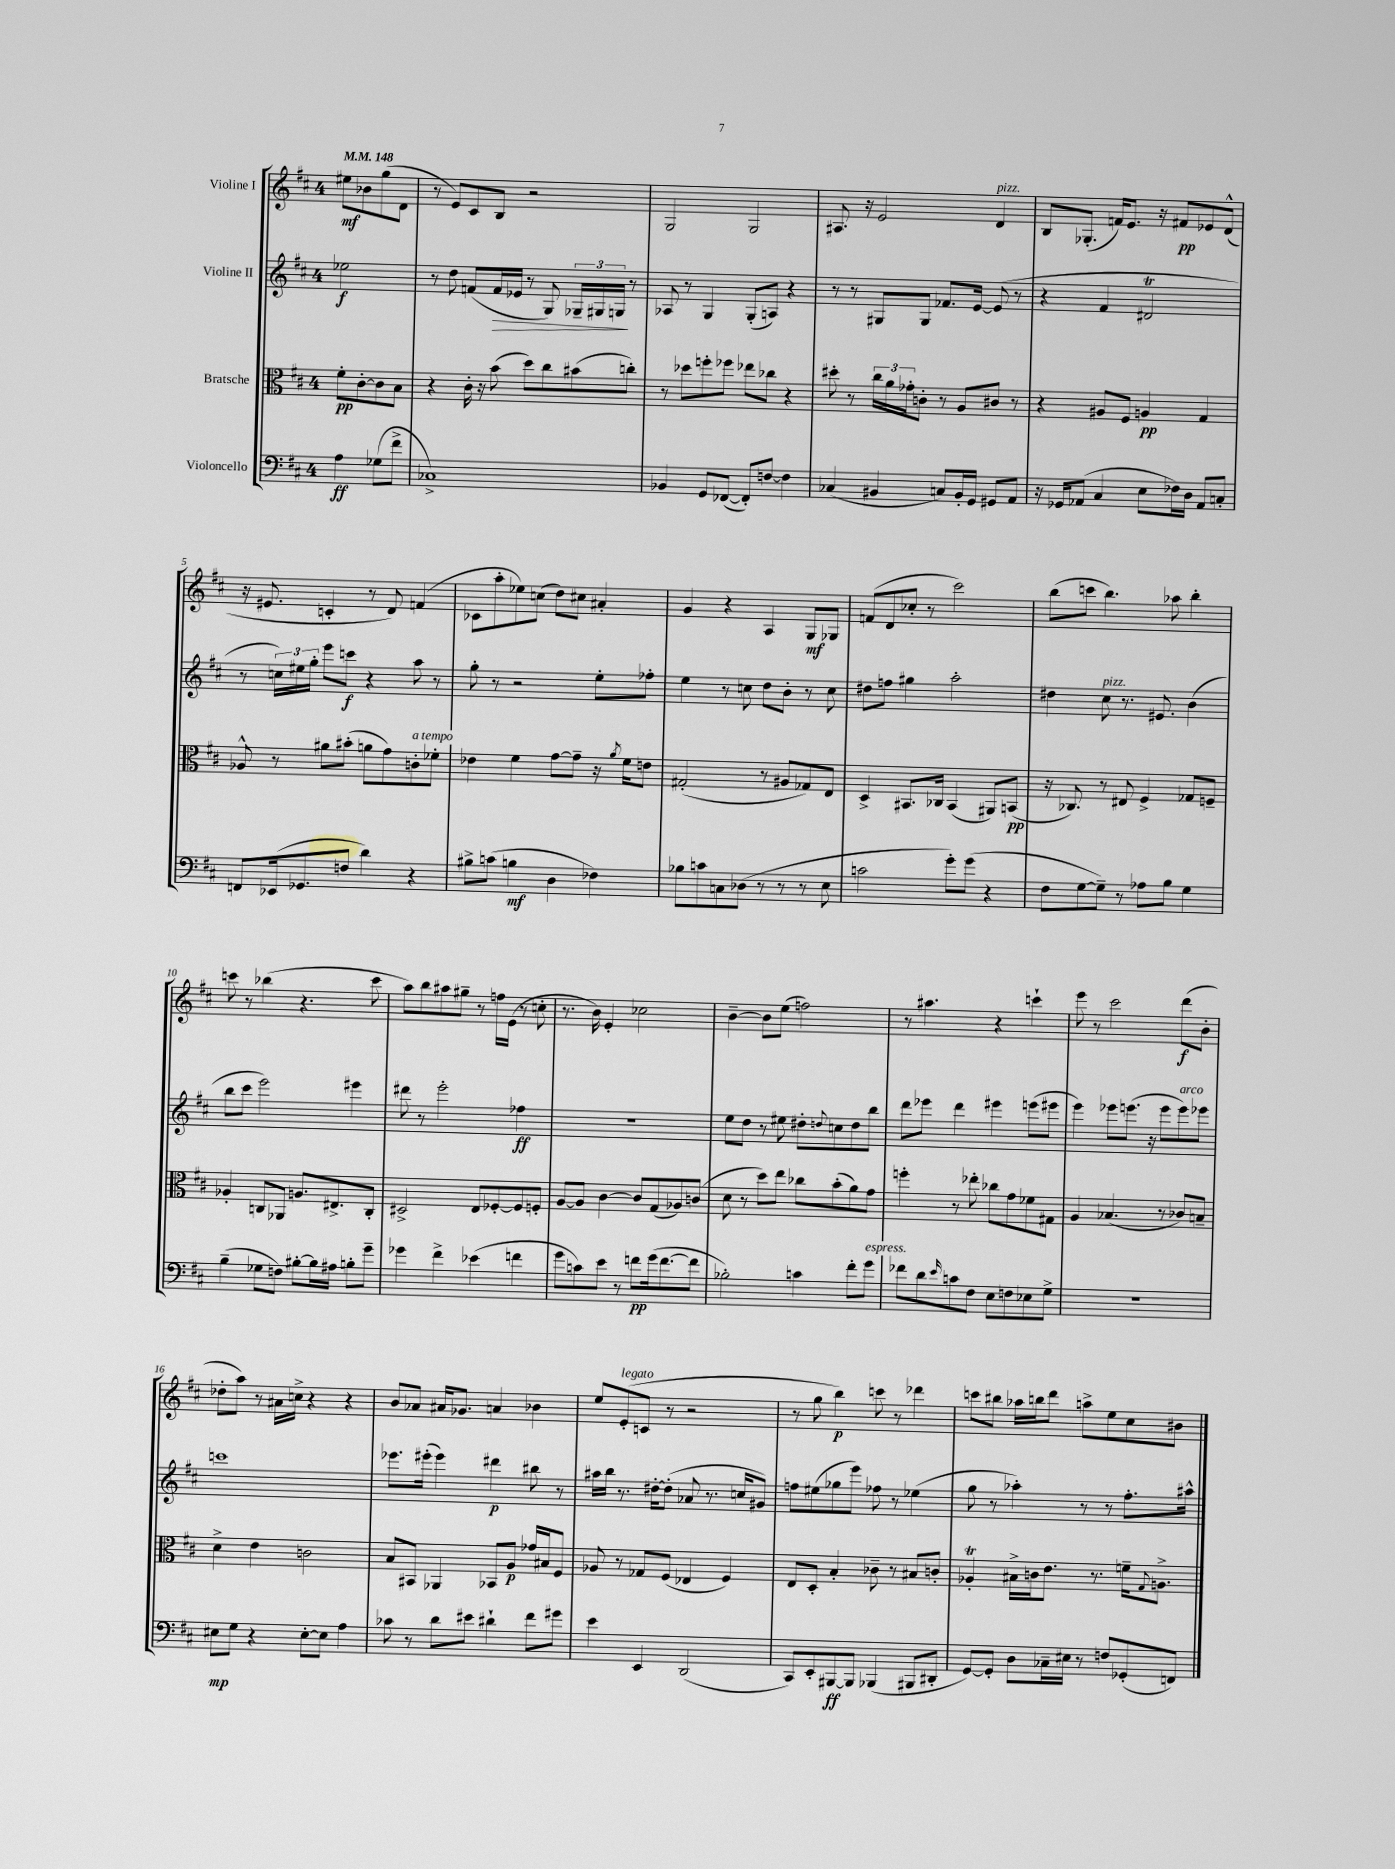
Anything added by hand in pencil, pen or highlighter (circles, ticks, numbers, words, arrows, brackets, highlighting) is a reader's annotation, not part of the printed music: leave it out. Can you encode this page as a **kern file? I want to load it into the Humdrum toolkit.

**kern	**kern	**kern	**kern
*staff4	*staff3	*staff2	*staff1
*clefF4	*clefC3	*clefG2	*clefG2
*k[f#c#]	*k[f#c#]	*k[f#c#]	*k[f#c#]
*M4/4	*M4/4	*M4/4	*M4/4
*MM148	*MM148	*MM148	*MM148
4A	8f#'	2ee-	8ee#
.	[8c#'	.	8b-
(8G-	8c#]	.	(8gg
8f#^	8B	.	8d
=	=	=	=
1C-^)	4r	8r	8r
.	.	8dd	8e)
.	16c#'	(8f	8c#
.	16r	.	.
.	(8b	16f	8B
.	.	16e-	.
.	8dd)	8r	2r
.	8cc#	8G)	.
.	(8b#	24G-~	.
.	.	24G#	.
.	.	24G	.
.	8cc')	8r	.
=	=	=	=
4BB-	8r	8A-	2G
.	8dd-	8r	.
8GG	8ff'	4G	.
([8FF-	8ff-	.	.
8FF-'])	8ee-	(8G'	2G
[8F	8cc-	8A)	.
4F]	4r	4r	.
=	=	=	=
(4C-	8dd#'	8r	8.A#
.	8r	8r	.
.	.	.	16r
4BB#	24cc#	8G#	2e
.	24a	.	.
.	24g-'	.	.
.	8c'	8G#	.
8C)	8r	8.f-	.
16BB#'	8A	.	.
16GG	.	[16e	.
8GG#	8c#	(8e]	4d
8AA	8r	8r	.
=	=	=	=
16r	4r	4r	8B
16GG-	.	.	.
(8AA-	.	.	(8.G-'
4C#	8A#	4f#	.
.	.	.	16f)
.	8F#	.	8.e
8E	4A	2d#	.
.	.	.	16r
16F-)	.	.	8f#
16D	.	.	.
8AA-	4G	.	8e-
8C'	.	.	(8d^^
=	=	=	=
8FF	8A-^^	8r	16r
.	.	.	8.e#
(16EE-	8r	24cc)	.
.	.	24ee#	.
8.GG-	.	.	.
.	.	24gg'	.
.	8a#	8eee	4c'
8F	(8b#'	8ccc	.
4d)	8a	4r	8r
.	8g)	.	8d)
4r	8c'	8aa	(4f
.	8f-'	8r	.
=	=	=	=
8B#^	4e-	8gg'	8c-
(8c	.	8r	8aa'
4B	4f#	2r	8ee-)
.	.	.	(8cc
4D	[8g	.	8dd)
.	8g~]	.	8cc#
4F-)	16r	8ee'	4a#'
.	8qa	.	.
.	16f#	.	.
.	8e	8ff-'	.
=	=	=	=
8B-	(2G#'	4ee	4g
8c	.	.	.
8C	.	8r	4r
(8D-	.	8cc	.
8r	8r	8dd	4A
8r	8A#	8b'	.
8r	8G-)	8r	8G
8E	8E	8cc	8G-
=	=	=	=
2c	4D^	8dd#	(8f
.	.	8ff	8d
.	8.BB#	4gg#	8cc-'
.	.	.	8r
.	16C-	.	.
8g')	(4BB#	2aa'	2ccc#)
(8g	.	.	.
4r	8AA#)	.	.
.	(8BB	.	.
=	=	=	=
8F#	16r	4dd#	(8bb
.	8.C-)	.	.
[8G	.	.	8ccc
8G~])	8r	8cc#	4.bb)
8r	8E#	8.r	.
8A-	4F#^	.	.
.	.	8.e#	.
8B	.	.	8aa-
4G	8G-	(4b	4bb'
.	8F~	.	.
=	=	=	=
(4B~	4A-'	8bb	8ccc
.	.	8ccc#	8r
8G-	8C	2eee)	(4bb-
8F)	8AA-	.	.
[8B#'	8.A	.	4.r
16B#]	.	.	.
16A#	8.E#^	.	.
8B'	.	4eee#	.
8g~	8C'	.	8ccc
=	=	=	=
4g-	2D#^	8ddd#	8aa)
.	.	8r	8bb
4f#^	.	2eee'	8aa#
.	.	.	8gg#~
(4e-	8E	.	8r
.	[8F-'	.	16ff
.	.	.	(16e
4f	8F-]	4ff-	8r
.	8F'	.	8cc'
=	=	=	=
8g	[8A	1r	8.r
8c)	8A]	.	.
.	.	.	16b)
8e	[4c#	.	4e'
8r	.	.	.
8f	8c#]	.	2cc-
(16g	(8G	.	.
[8.f	.	.	.
.	8A-)	.	.
8f]	(8c	.	.
=	=	=	=
2B-')	8d	8ee	[4b~
.	8r	8dd	.
.	8dd)	8r	8b]
.	8ee	8ee#	(8ee
4c	8cc-	8dd#'	2ff)
.	.	8qqdd	.
.	(8b'	8cc	.
8f#'	8a)	8dd	.
8g	8g	8bb	.
=	=	=	=
8f-	4ff'	8ddd	8r
8d	.	8eee-	4.aa#
16qqe	.	.	.
8c	8r	4ddd	.
8F#	8ee-'	.	.
8E	8cc-	4eee#	4r
8F	8g	.	.
8E-	8f-	(8eee	4ccc`
8G^	8G#	8eee#	.
=	=	=	=
1r	4A	4eee)	8eee
.	.	.	8r
.	(4.B-	8eee-	2ccc#
.	.	(8.eee	.
.	.	16r	.
.	8r	8eee	.
.	8c-)	8eee)	(8ddd
.	8B~	8eee-	8b'
=	=	=	=
8E#	4d^	1ccc	8dd-'
8G	.	.	8aa)
4r	4e	.	8r
.	.	.	16a#
.	.	.	16cc^
[8E#'	2c	.	4r
8E#]	.	.	.
4A	.	.	4r
=	=	=	=
8c-	8B	8.eee-	8b
8r	8BB#	.	8a-
.	.	(16eee#'	.
8d	4AA-	4eee#)	16a#
.	.	.	8.g-
8e#	.	.	.
4d#`	8BB-	4ddd#	4a
.	8A	.	.
8f#	16g-	8bb#	4b-
.	16B#	.	.
8g#	8F#	8r	.
=	=	=	=
4e	8A-	16aa#	8ee
.	.	16bb	.
.	8r	8.r	(8e'
4EE	8G-	.	8c
.	.	[16dd#'	.
.	(8F#	(8dd#']	8r
(2DD	4E-	8a-	2r
.	.	8.r	.
.	4F#)	.	.
.	.	16cc	.
.	.	8g#)	.
=	=	=	=
8CC#)	8E	8ff	8r
8EE'	8D'	(8ee#	8gg
[8BBB#	4B'	8gg-	4bb)
8BBB#]	.	8eee)	.
(4BBB-	8c-~	8ff-	8ccc
.	8r	8r	8r
8BBB#	8B#	(4ee-	4ddd-
8DD#'	8c'	.	.
=	=	=	=
[8GG)	4A-'	8gg	8ccc
8GG']	.	8r	8bb#
8D	16B#^	4aa-')	16aa-
.	16c	.	16bb
16C-~	8.e	.	8ddd
16E#	.	.	.
8r	.	8r	8aa^
.	8.r	.	.
8F	.	8r	8ee
(8GG-'	16f~	8.ff#'	8cc#
.	8qqG	.	.
.	8.A^	.	.
8FF)	.	.	8b#
.	.	16aa#^^	.
==	==	==	==
*-	*-	*-	*-
